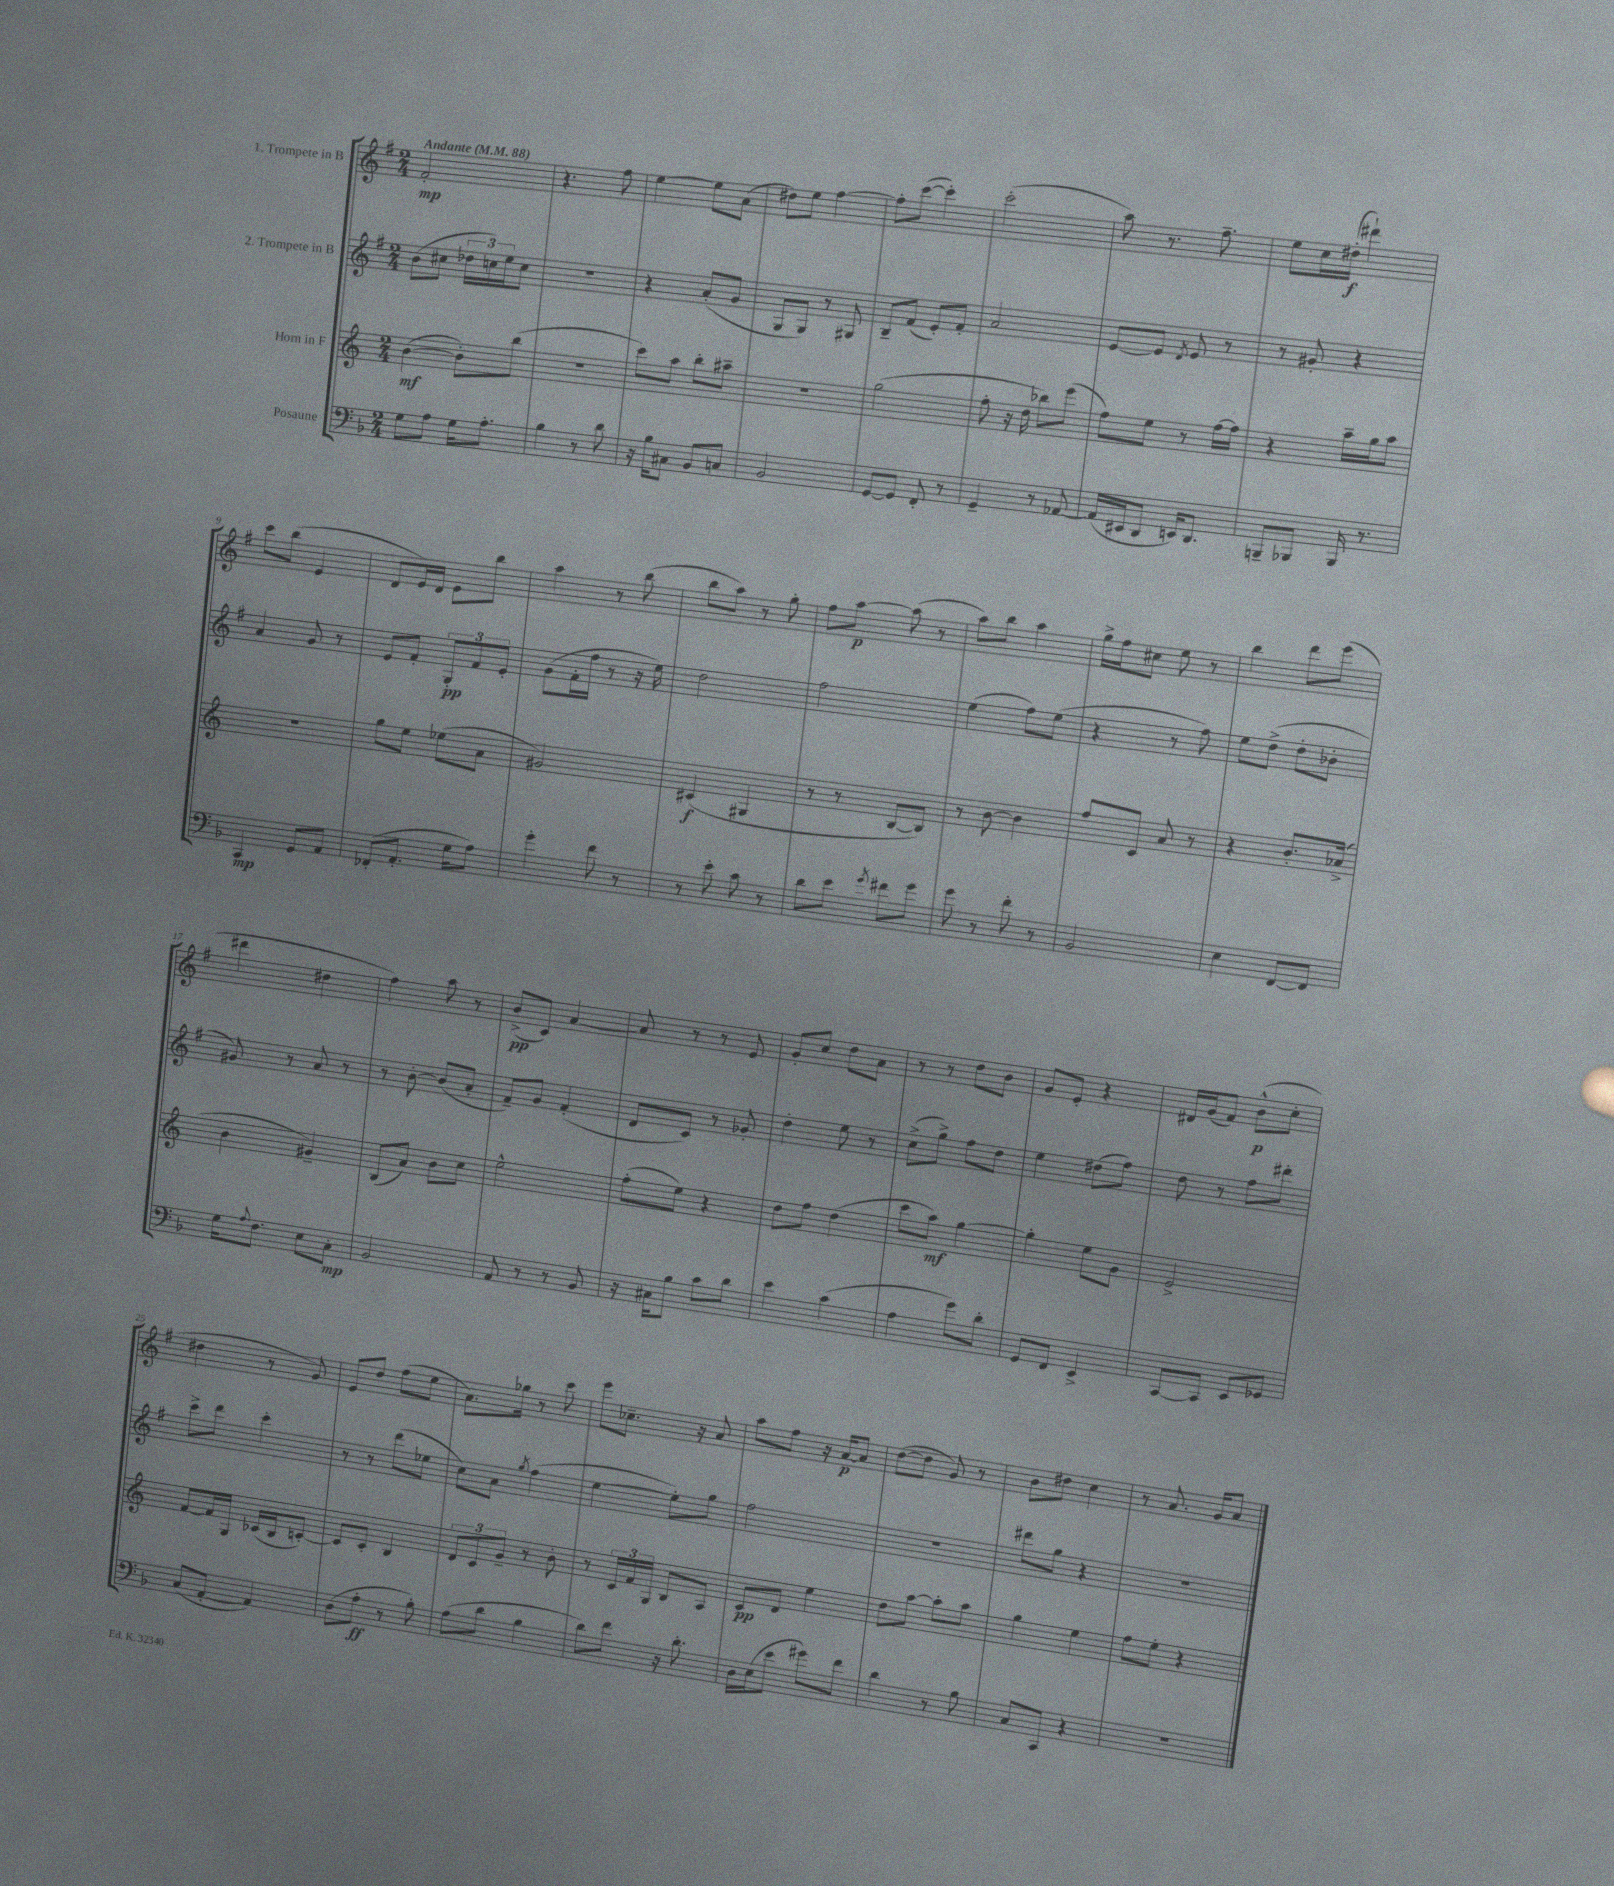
<<
\new StaffGroup <<
\new Staff = "s0" \with { instrumentName = "1. Trompete in B" } {
    \clef treble \key g \major \numericTimeSignature \time 2/4 \tempo "Andante" 4 = 88
    fis'2-.\mp |
    r4. fis''8 |
    e''4~ e''8 a'8( |
    dis''8) e''8 fis''4~ |
    fis''8-. c'''8~( c'''4-.) |
    c'''2-.( |
    a''8) r8. fis''8.-- |
    e''8 c''16 dis''16-.\f( dis'''4-!) |
    c'''8 b''8( e'4 |
    d'8 e'16) d'16 e'8 b''8 |
    a''4 r8 b''8( |
    b''8 a''8) r8 g''8-. |
    fis''8 a''8~\p a''8( r8 |
    a''8) b''8 a''4 |
    g''16-> fis''16 cis''8 e''8 r8 |
    b''4 d'''8 e'''8( |
    dis'''4 dis''4 |
    fis''4) a''8 r8 |
    b'8->\pp( c'8) a'4~ |
    a'8 r8 r8 e'8 |
    g'8-. c''8 d''8 a'8 |
    r8 r8 d''8 b'8 |
    g'8 e'8-. r4 |
    dis'16 g'16( fis'8) b'8-^\p( c''8-. |
    dis''4 r8 g'8) |
    e'8 d''8 fis''8( e''8 |
    a'8.) ges''16 r8 c'''8 |
    e'''8 ces''8.-- r16 a'8 |
    a''8 fis''8 r16 a'16~\p a'8 |
    d''8~( d''8 g'8) r8 |
    b'8 dis''8 c''4 |
    r8 a'8. g'16 a'8 \bar "|." |
}
\new Staff = "s1" \with { instrumentName = "2. Trompete in B" } {
    \clef treble \key g \major \numericTimeSignature \time 2/4
    b'8( cis''8 \tuplet 3/2 { des''16 c''16) e''16 } c''8 |
    r2 |
    r4 a'8-.( g'8 |
    g8 g8) r8 gis8 |
    b8-- fis'8( e'8-.) fis'8-. |
    a'2 |
    e'8~ e'8 \acciaccatura { d'8 } e'8 r8 |
    r8 gis'8-. r4 |
    a'4 g'8 r8 |
    e'8 fis'8-. \tuplet 3/2 { g8-.\pp fis'8 e'8-. } |
    g'8( fis'16-. fis''16 r8 r16 e''16) |
    d''2 |
    fis''2 |
    e''4( fis''8) e''8( |
    r4 r8 fis''8) |
    e''8 d''8->( d''8-. bes'8-. |
    gis'8) r8 a'8 r8 |
    r8 b'8~-. b'8( a'8-. |
    fis'8--) g'8 fis'4-.( |
    d'8 c'8) r8 ges'8-. |
    d''4-. e''8 r8 |
    c''8->( g''8->) fis''8 d''8 |
    e''4 dis''8( fis''8) |
    d''8 r8 fis''8 dis'''8-. |
    c'''8-> d'''8 c'''4-. |
    r8 r8 d'''8( ees''8 |
    c''8) a'8 \acciaccatura { g''8 } fis''4( |
    e''4~ e''8-.) g''8 |
    fis''2 |
    R2 |
    dis'''8 g''8 r4 |
    r2 \bar "|." |
}
\new Staff = "s2" \with { instrumentName = "Horn in F" } {
    \clef treble \key c \major \numericTimeSignature \time 2/4
    b'4~\mf( b'8-.) b''8( |
    r2 |
    c'''8) a''8 b''8-. ais''8-- |
    R2 |
    g''2( |
    f''8-. r16 d''16 bes''8) e'''8( |
    f''8) e''8 r8 f''16~ f''16 |
    r4 a''16-- g''16 a''8 |
    R2 |
    g''8 e''8 ees''8( a'8 |
    gis'2) |
    cis'4\f( gis4 |
    r8 r8 b8~ b8) |
    r8 b'8~ b'4 |
    f''8 c'8 a'8 r8 |
    r4 b'8.-. aes'16->( |
    b'4 gis'4--) |
    b8( a'8) b'8 c''8 |
    e''2-^ |
    f''8-.( e''8) r4 |
    d''8 f''8 d''4( |
    c'''8 a''8\mf) g''4~ |
    g''4-. e''8 g'8 |
    e'2-> |
    f'8~ f'16 g16 ces'16( b16 c'8~-.) |
    c'8 c'8-. b4 |
    \tuplet 3/2 { d'8 c'8 g'8-- } r8 b'8-. |
    r8 \tuplet 3/2 { c'16 f'16 g16 } b8 a8 |
    c'8\pp d'8 e''4 |
    d''8 a''8~ a''8-. a''8 |
    g''4 e''4 |
    f''8 e''8-. r4 \bar "|." |
}
\new Staff = "s3" \with { instrumentName = "Posaune" } {
    \clef bass \key f \major \numericTimeSignature \time 2/4
    g8 a8 g16 a8.-. |
    bes4 r8 d'8 |
    r16 bes16 cis8 bes,8 c8 |
    bes,2 |
    g,8~ g,8 f,8-. r8 |
    g,4-- r8 aes,8~ |
    aes,16( eis,16 d,8 e,16) d,8. |
    b,,8-- bes,,8 bes,,16 r8. |
    c,4\mp g,8 a,8 |
    fes,8-.( a,8.-. g16 a8) |
    g'4-. f'8 r8 |
    r8 e'8-. c'8 r8 |
    d'8 e'8 \acciaccatura { g'8 } fis'8 g'8 |
    g'8 r8 f'8-. r8 |
    bes,2 |
    e4 f,8~ f,8 |
    g16 \appoggiatura { a8 } f8. e8 c8-.\mp |
    bes,2 |
    a,8 r8 r8 bes,8 |
    r16 cis16 bes8 c'8 d'8 |
    e'4 c'4( |
    a4 g'8) d'8-. |
    g,8 f,8 e,4-> |
    c,8~ c,8 e,8 ges,8 |
    c8( a,8~-. a,4) |
    d8( a8-.\ff r8 bes8-.) |
    a8( d'8 bes4 |
    d'8) f'8 r16 d'8.-. |
    d16 e16( e'8 gis'8) f'8 |
    d'4 r8 bes8 |
    c8 c,8 r4 |
    R2 \bar "|." |
}
>>
>>
